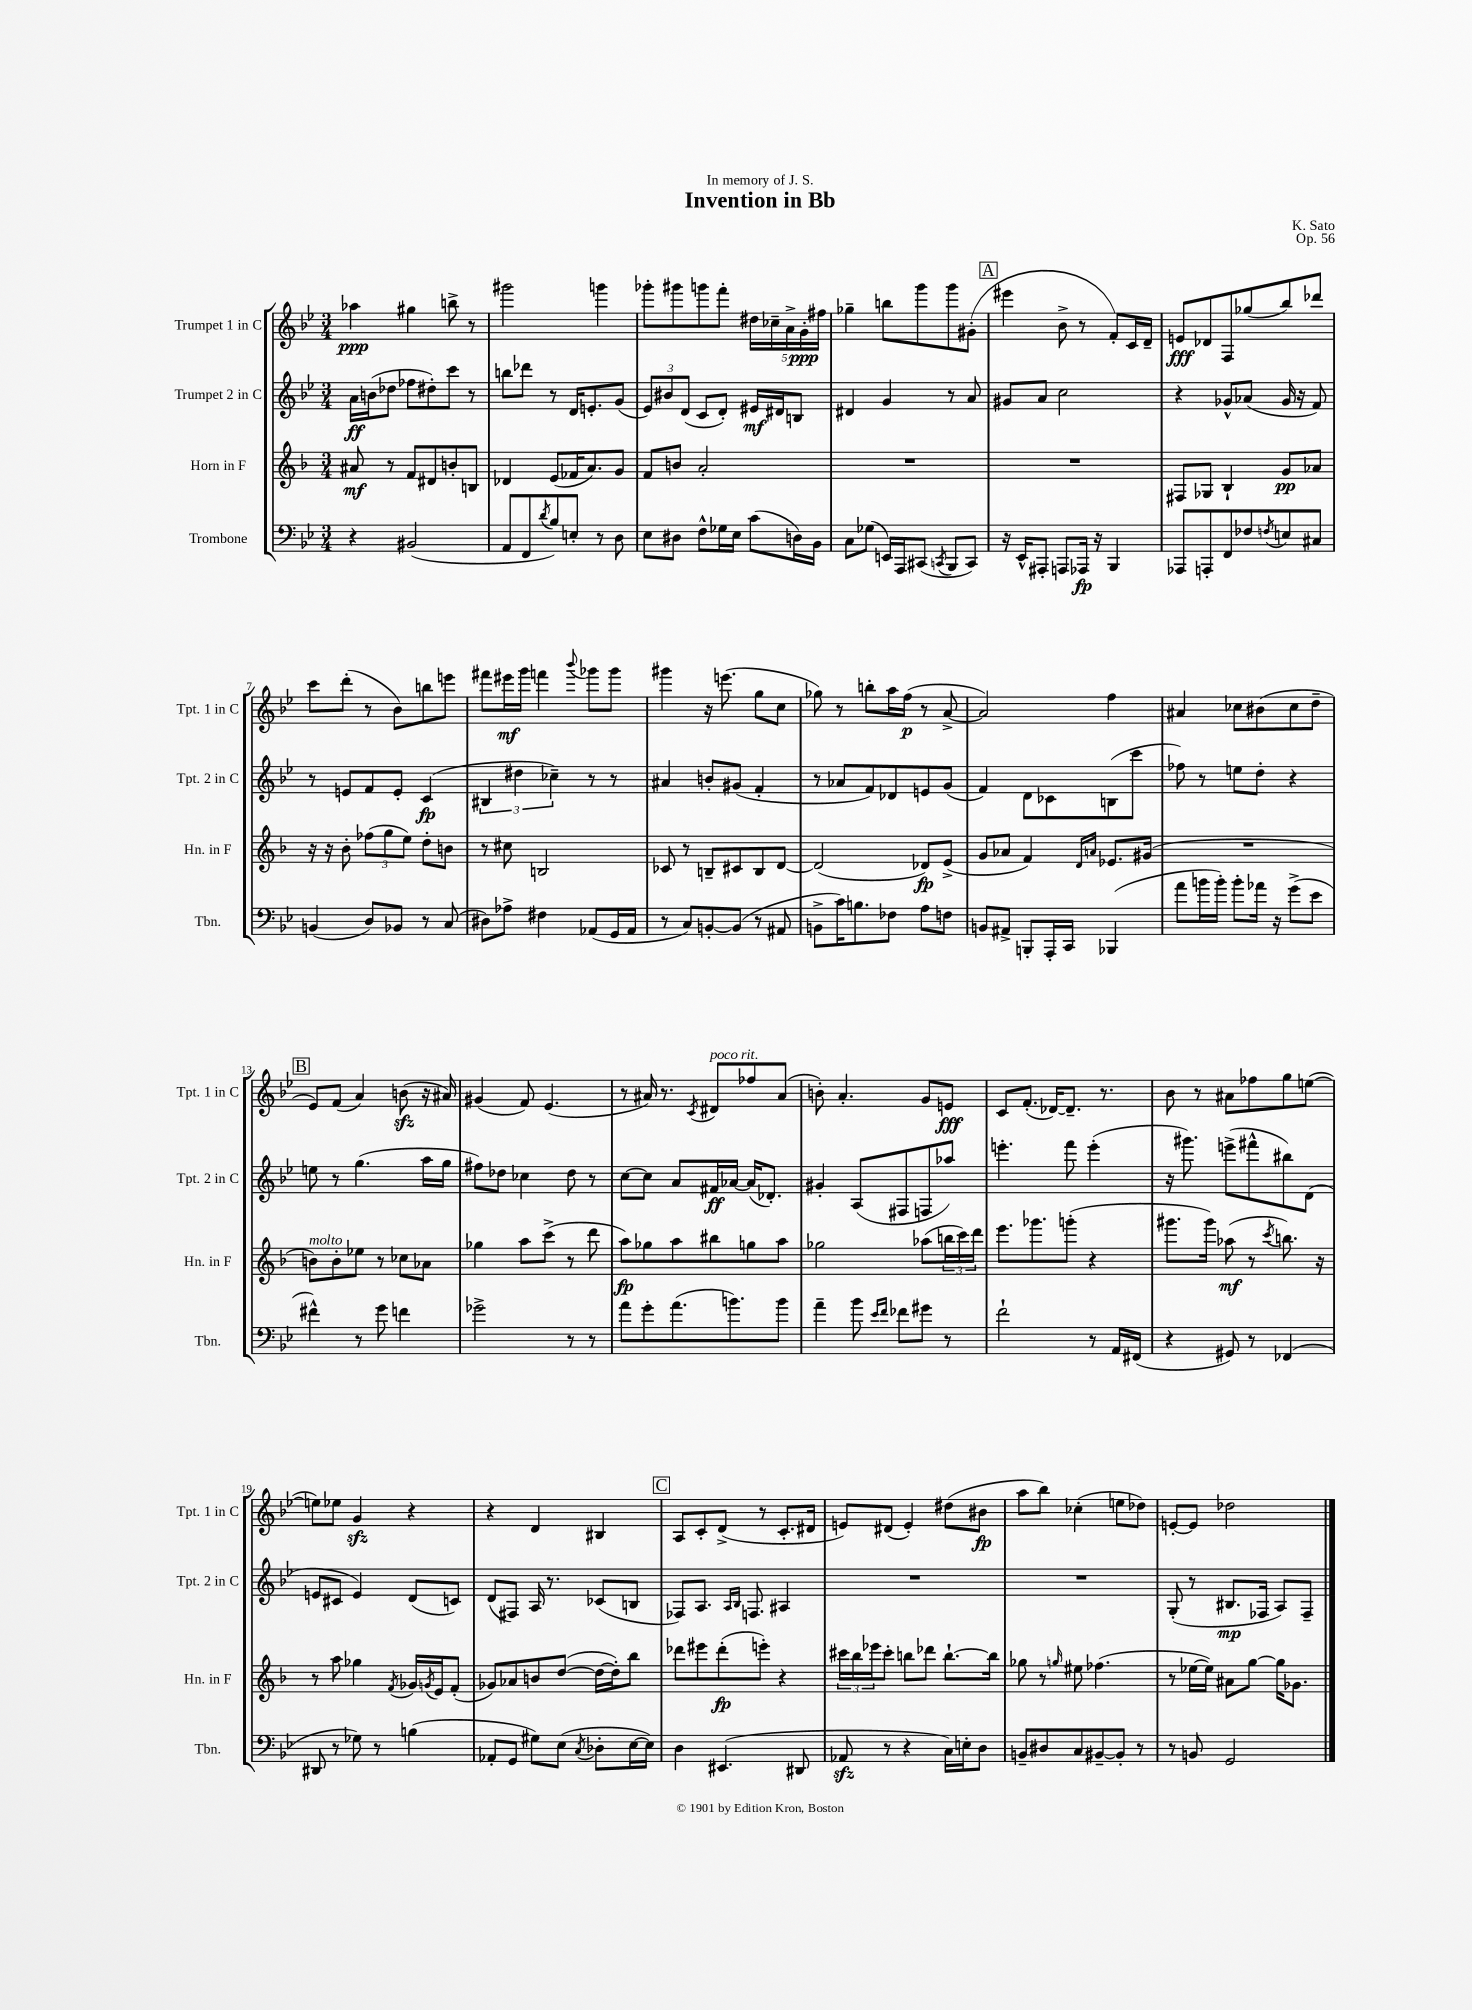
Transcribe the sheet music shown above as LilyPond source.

\header { title = "Invention in Bb" composer = "K. Sato" dedication = "In memory of J. S." opus = "Op. 56" }
<<
\new StaffGroup <<
\new Staff = "s0" \with { instrumentName = "Trumpet 1 in C" shortInstrumentName = "Tpt. 1 in C" } {
    \clef treble \key bes \major \numericTimeSignature \time 3/4
    aes''4\ppp gis''4 b''8-> r8 |
    gis'''2 g'''4 |
    ges'''8-. gis'''8 g'''8 f'''8-. \tuplet 5/4 { dis''16 ces''16-- a'16-> g'16-.\ppp fis''16 } |
    ges''4-- b''8 g'''8 g'''8 gis'8-.( |
    \mark \markup { \box "A" } eis'''4 bes'8-> r8 f'8-.) c'16 d'16-- |
    e'8\fff des'8 f8 ges''8( bes''8) des'''8 |
    c'''8 d'''8-.( r8 bes'8) b''8 e'''8 |
    fis'''8 eis'''16\mf g'''16 f'''4 \appoggiatura { bes'''8 } ges'''8 ges'''8 |
    gis'''4 r16 e'''8.( g''8 c''8 |
    ges''8) r8 b''8-. a''16 f''16\p( r8 a'8~-> |
    a'2) f''4 |
    ais'4 ces''8 bis'8( ces''8 d''8-- |
    \mark \markup { \box "B" } ees'8) f'8( a'4) b'8\sfz( r16 ais'16) |
    gis'4( f'8) ees'4.( |
    r8 ais'16) r8. \acciaccatura { c'8 } dis'8^\markup { \italic "poco rit." } fes''8 ais'8( |
    b'8-.) a'4.-. g'8 e'8\fff |
    c'8 f'8.-.( des'16~) des'8.-- r8. |
    bes'8 r8 ais'8 fes''8 g''8 e''8~( |
    e''8) ees''8 g'4\sfz r4 |
    r4 d'4 bis4 |
    \mark \markup { \box "C" } a8 c'8-. d'8->( r8 c'8.-. dis'16 |
    e'8) dis'8( e'4-.) dis''8( bis'8\fp |
    a''8 bes''8) ces''4-.( e''8 des''8) |
    e'8~-. e'8 des''2 \bar "|." |
}
\new Staff = "s1" \with { instrumentName = "Trumpet 2 in C" shortInstrumentName = "Tpt. 2 in C" } {
    \clef treble \key bes \major \numericTimeSignature \time 3/4
    a'16\ff b'16( des''8 fes''8 dis''8-.) c'''8 r8 |
    b''8 des'''8 r8 d'16 e'8.-. g'8( |
    \tuplet 3/2 { ees'8) bis'8 d'8( } c'8 d'8-.) eis'16\mf dis'16 b8 |
    dis'4 g'4 r8 a'8 |
    \mark \markup { \box "A" } gis'8 a'8 c''2 |
    r4 ges'8-^ aes'8( ges'16 r16 f'8) |
    r8 e'8 f'8 e'8-. c'4\fp( |
    \tuplet 3/2 { bis4 dis''4 ces''4--) } r8 r8 |
    ais'4 b'8-. gis'8( f'4-. |
    r8 aes'8 f'8) des'8 e'8 g'8( |
    f'4) d'8 ces'8 b8( c'''8 |
    fes''8) r8 e''8 d''8-. r4 |
    \mark \markup { \box "B" } e''8 r8 g''4.( a''16 g''16 |
    fis''8) des''8 ces''4 des''8 r8 |
    c''8~ c''8 a'8 fis'16\ff aes'16~ aes'16( des'8.-.) |
    gis'4-. a8( fis8 f8 aes''8) |
    e'''4.-. f'''8 e'''4-.( |
    r16 gis'''8.) e'''8->( fis'''8-^ bis''8) d'8( |
    e'8 cis'8 e'4) d'8( c'8) |
    d'8( fis8) a16 r8. ces'8( b8 |
    \mark \markup { \box "C" } fes8) a8. \grace { a16 bes16 } f8. ais4 |
    R2. |
    R2. |
    g8-.( r8 bis8.\mp fes16 a8) fes8-- \bar "|." |
}
\new Staff = "s2" \with { instrumentName = "Horn in F" shortInstrumentName = "Hn. in F" } {
    \clef treble \key f \major \numericTimeSignature \time 3/4
    ais'8\mf r8 f'8 dis'8 b'8-. b8 |
    des'4 e'8( fes'16 a'8.) g'8 |
    f'8 b'8 a'2-. |
    R2. |
    \mark \markup { \box "A" } R2. |
    fis8 ges8 bes4-! g'8\pp aes'8 |
    r16 r16 bes'8-. \tuplet 3/2 { fes''8( g''8 e''8) } d''8-. b'8 |
    r8 cis''8 b2 |
    ces'8 r8 b8-- cis'8 b8 d'8~ |
    d'2( des'8\fp) e'8->( |
    g'8 aes'8 f'4) \grace { d'16 a'16 } ees'8. gis'16( |
    R2. |
    \mark \markup { \box "B" } b'8^\markup { \italic "molto" }) b'8-. ees''8 r8 ces''8 aes'8 |
    ges''4 a''8 c'''8->( r8 d'''8 |
    a''8\fp) ges''8 a''8 bis''8 g''8 a''8 |
    ges''2 aes''8( \tuplet 3/2 { b''16 c'''16) d'''16 } |
    e'''8. ges'''8. g'''8-.( r4 |
    gis'''8. gis'''16) aes''8\mf( r8 \acciaccatura { c'''8 } b''8.) r16 |
    r8 a''8 ges''4 \acciaccatura { f'8 } ges'16 \acciaccatura { g'8 } e'16 f'8-.( |
    ges'8) aes'8 b'8 d''8~( d''16~ d''16-.) bes''8 |
    \mark \markup { \box "C" } des'''8 eis'''8 des'''8-.\fp( e'''8-.) r4 |
    \tuplet 3/2 { cis'''16 bes''16 ees'''16 } cis'''8-. b''8 des'''8 b''8.~-! b''16 |
    ges''8 r8 \grace { g''16 } eis''8 fes''4.( |
    r8 ees''16~ ees''16) ais'8 g''8~ g''16 ges'8. \bar "|." |
}
\new Staff = "s3" \with { instrumentName = "Trombone" shortInstrumentName = "Tbn." } {
    \clef bass \key bes \major \numericTimeSignature \time 3/4
    r4 bis,2( |
    a,8 f,8 \acciaccatura { d'8 } bes8) e8-. r8 d8 |
    ees8 dis8 f8-^ ges16 ees16 c'8( d16) bes,16 |
    c8 ges8( e,16) a,,16 cis,8( \acciaccatura { c,8 } bes,,8 c,8) |
    \mark \markup { \box "A" } r16 ees,16-^ ais,,8-. a,,8 aes,,16\fp r16 bes,,4 |
    aes,,8 a,,8-. f,8 fes8 \acciaccatura { f8 } e8 cis8 |
    b,4( d8) bes,8 r8 c8( |
    dis8) aes8-> fis4 aes,8( g,16 aes,16 |
    r8 c8) b,8~-. b,8( r8 ais,8 |
    b,8-> c'16) b8. fes8 a8 f8 |
    b,8 ais,8-> b,,8-. a,,16-. c,16 bes,,4( |
    a'8 b'16 b'16-.) b'8-. aes'16 r16 g'8->( ees'8 |
    \mark \markup { \box "B" } fis'4-^) r8 g'8 f'4 |
    ges'2-> r8 r8 |
    a'8 g'8-. a'8.( b'8.) b'8 |
    a'4-- bes'8 \grace { ees'16 f'16 } fes'8 gis'8 r8 |
    f'2-! r8 a,16 fis,16( |
    r4 gis,8) r8 fes,4( |
    dis,8 r8 ges8) r8 b4( |
    aes,8-. g,8 gis8) ees8( \acciaccatura { c8 } des8-. ees16~ ees16) |
    \mark \markup { \box "C" } d4 eis,4.( dis,8 |
    aes,8\sfz r8 r4 c16) e16-. d8 |
    b,8-- dis8 c8 bis,8~-- bis,8-. r8 |
    r8 b,8 g,2 \bar "|." |
}
>>
>>
